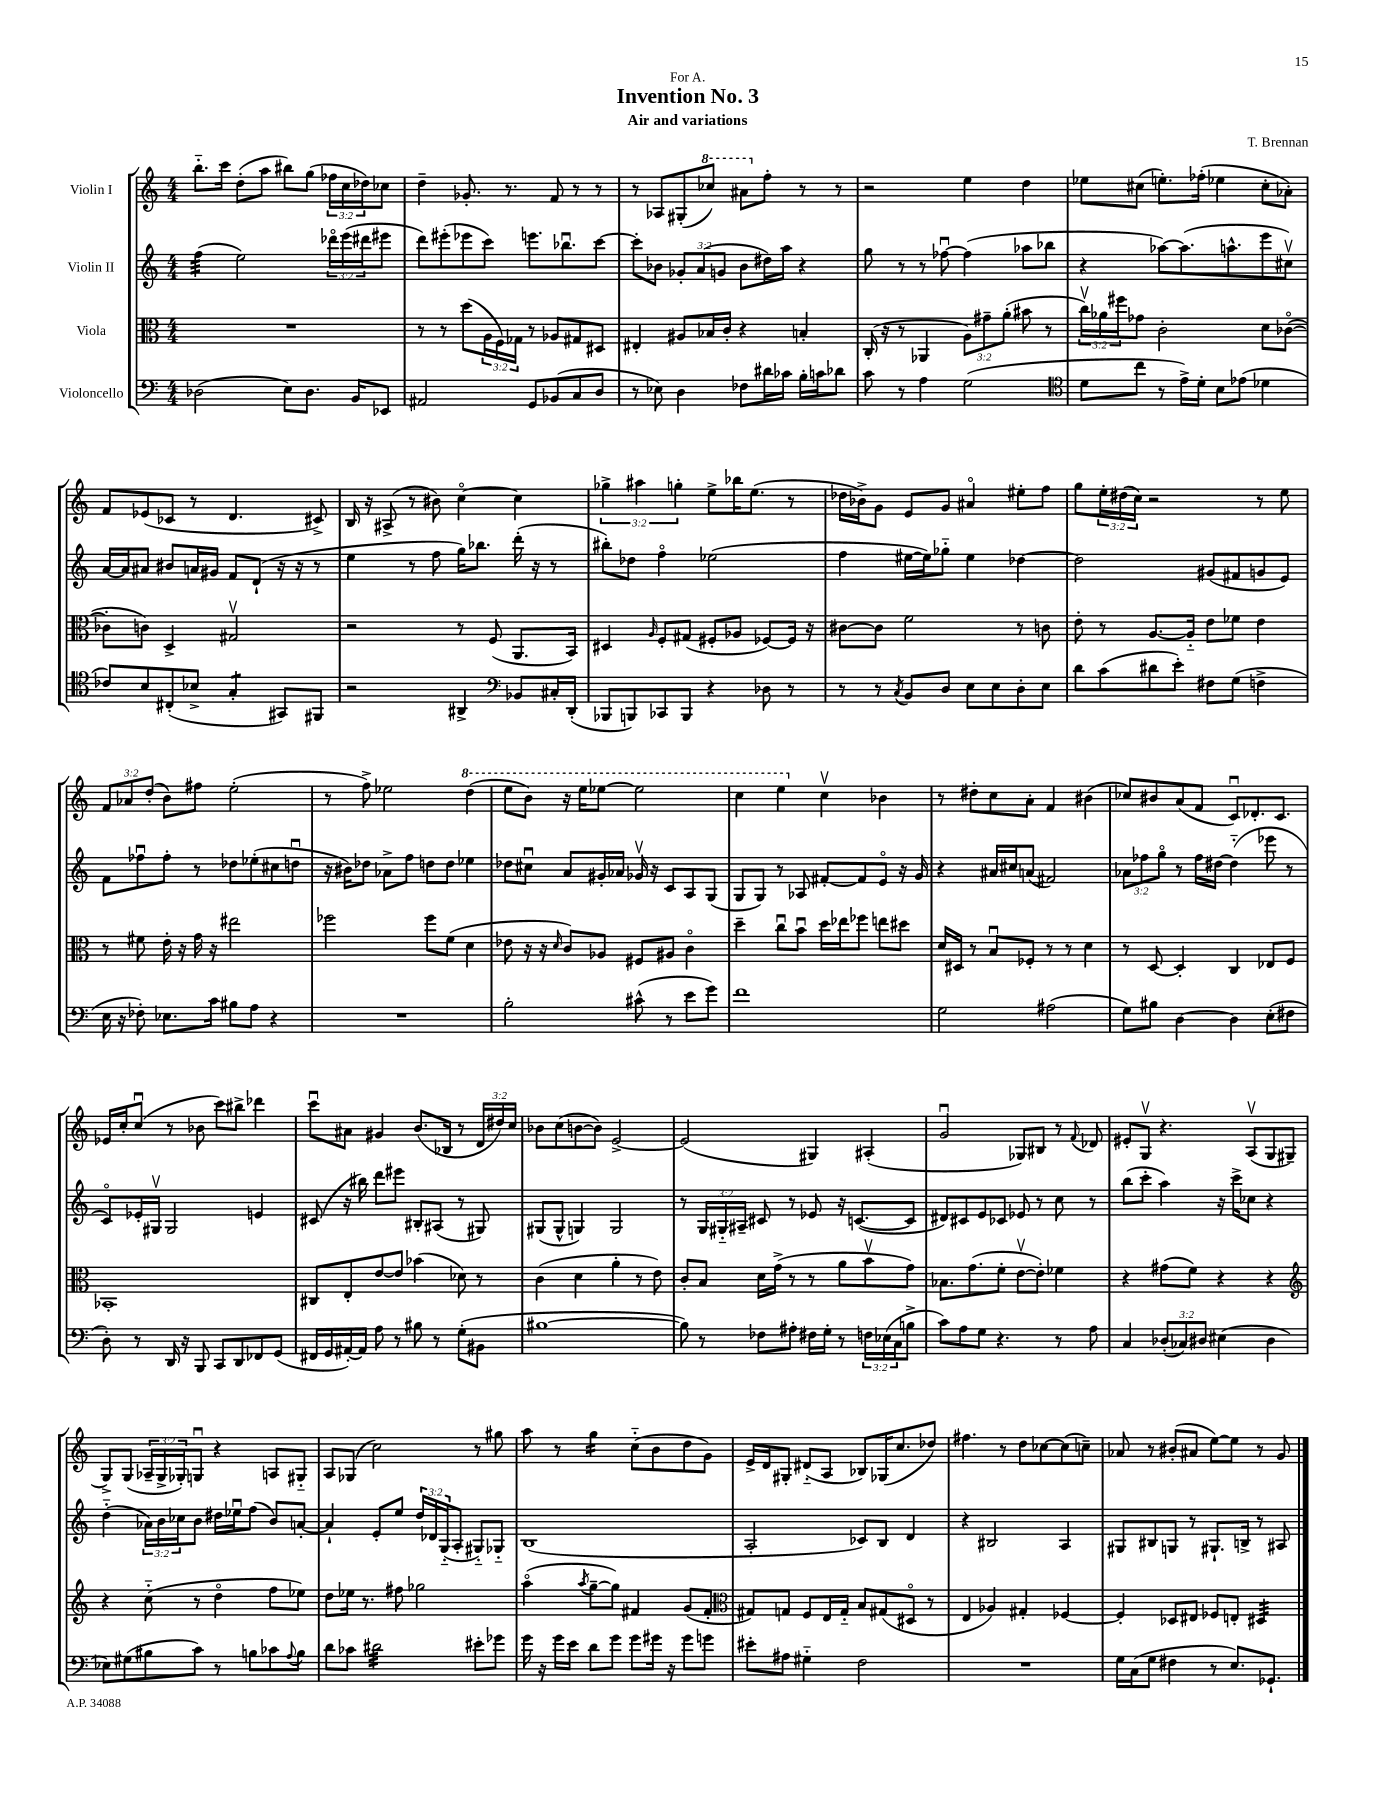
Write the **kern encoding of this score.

**kern	**kern	**kern	**kern
*staff4	*staff3	*staff2	*staff1
*clefF4	*clefC3	*clefG2	*clefG2
*k[]	*k[]	*k[]	*k[]
*M4/4	*M4/4	*M4/4	*M4/4
(2D-	1r	(4ff	8.bb'~
.	.	.	16ccc
.	.	2ee)	(8dd'
.	.	.	8aa
8E)	.	.	8bb#)
8.D-	.	.	(8gg
.	.	24ddd-o	24ff-
.	.	(24eee	24cc
16BB	.	.	.
.	.	24ddd#	24dd-)
8EE-	.	8eee#	8cc-
=	=	=	=
2AA#	8r	8ddd)	4dd~
.	8r	(8eee#'	.
.	(8dd	8eee-	8.g-'
.	24A	8ccc)	.
.	24F)	.	.
.	.	.	8.r
.	24G-	.	.
8GG	8r	8.eee	.
(8BB-	8A-	.	8f
.	.	8.bb-u	.
8C	8G#	.	8r
8D	8D#	[8ccc	8r
=	=	=	=
8r	4E#'	8ccc']	8r
8E-)	.	8b-	8A-
4D	8A#	12g-'	(8G#'
.	.	(12a	.
.	16B-	.	8ccc-)
.	.	12g	.
.	16c'	.	.
8F-	4r	8b-	8aa#
16d#	.	16dd#)	8ff'
16c-	.	16aa	.
16B'	4B'	4r	8r
16c	.	.	.
8d-	.	.	8r
=	=	=	=
8c	(16C'	8gg	2r
.	16r	.	.
8r	8r	8r	.
4A	4AA-	8r	.
.	.	[8ff-u	.
(2G	12A)	(4ff-]	4ee
.	12g#~	.	.
.	(12a'	.	.
.	8b#	8aa-	4dd
.	8r	8bb-	.
=	=	=	=
*clefC4	*	*	*
8d	24ccv)	4r	8ee-
.	24a-	.	.
.	24ff#	.	.
8cc	8g-	.	(8cc#
8r	2c'	[8aa-)	8.ee')
16e^)	.	(8.aa-]	.
16d'	.	.	(16ff-'
8B	.	.	4ee-
.	.	8.aa^^	.
(8e-	.	.	.
4d-	8d	8eee	8cc#'
.	([8c-o	8cc#v)	8a-')
=	=	=	=
8c-)	8c-']	[16a	8f
.	.	16a]	.
8B	8c)	8a#	(8e-
(8C#'	4D^	8b#	8c-
8B-^	.	16a	8r
.	.	16g#	.
4G'	2G#v	8f	4.d
.	.	(8d`	.
8GG#)	.	16r	.
.	.	16r	.
8FF#	.	8r	8c#^)
=	=	=	=
2r	2r	4ee	16B
.	.	.	16r
.	.	.	(8A#^
.	.	8r	8r
.	.	8ff	8b#)
4AA#^	8r	16gg)	[4cco
.	.	8.bb-	.
.	(8F	.	.
*clefF4	*	*	*
8BB-	8.AA	(16ddd'	4cc]
.	.	16r	.
16C#'	.	8r	.
(16DD'	16BB)	.	.
=	=	=	=
8BBB-	4D#	8bb#')	6gg-^
8BBB)	.	8dd-	.
.	.	.	6aa#
.	16qqA	.	.
8CC-	8F'	4ffo	.
.	.	.	6gg'
8BBB	(8G#	.	.
4r	8F#'	(2ee-	8ee^
.	8A-	.	16bb-
.	.	.	(8.ee
8D-	[8F-)	.	.
8r	16F-]	.	8r
.	16r	.	.
=	=	=	=
8r	[8c#	4ff	16dd-
.	.	.	16b-^)
8r	8c#]	.	8g
8qC	.	.	.
8BB	2f	[16ee#	8e
.	.	16ee#])	.
8D	.	8gg-'~	8g
8E	.	4ee#	4a#o
8E	.	.	.
8D'	8r	[4dd-	8ee#'
8E	8c	.	8ff
=	=	=	=
8d	8e'	2dd-]	8gg
(8c	8r	.	24ee'
.	.	.	(24dd#
.	.	.	24cc)
8d#	[8.A	.	2r
8e')	.	.	.
.	16A'~]	.	.
8F#	8e	(8g#	.
(8G	8f-	8f#	.
4F^	4e	8g	8r
.	.	8e)	8ee
=	=	=	=
16E	8r	8f	12f
16r	.	.	.
.	.	.	12a-
8F-')	8f#	8ff-u	.
.	.	.	(12dd'
8.E-	16e'	8ff-'	8b)
.	16r	.	.
.	16g	8r	8ff#
16c	16r	.	.
8B#	2ee#	8dd-	(2ee'
8A	.	(8ee-'	.
4r	.	8cc#	.
.	.	8ddu	.
=	=	=	=
1r	2ff-	16r	8r
.	.	16b#)	.
.	.	8dd-	8ff^)
.	.	8a-^	2ee-
.	.	8ff	.
.	8ff-	8dd	.
.	(8f	8dd	.
.	4d	4ee-	(4ddd
=	=	=	=
2B'	8e-	8dd-	8eee
.	16r	8cc#u	8bb)
.	16r	.	.
.	16qqd	.	.
.	8c)	8a	16r
.	.	.	16eee
.	8A-	16g#'	[8eee-
.	.	16a-	.
(8c#^^	8F#	16g-v	2eee-]
.	.	16r	.
8r	8A#	8c	.
8e	4co	8A	.
8g)	.	(8G	.
=	=	=	=
1f	4dd~	8G	4ccc
.	.	8G)	.
.	8ccu	8r	4eee
.	8bu	8A-	.
.	16dd	[8f#'	4ccv
.	16ee-	.	.
.	8ff-	8f#]	.
.	8ee	8eo	4b-
.	8dd#	16r	.
.	.	16g	.
=	=	=	=
2G	16d	4r	8r
.	16D#	.	.
.	8r	.	8dd#'
.	8Bu	16a#	8cc
.	.	16cc#	.
.	8F-'	(8a	8a'
(2A#	8r	2f#)	4f
.	8r	.	.
.	4d	.	(4b#
=	=	=	=
8G)	8r	12a-	8cc-)
.	.	12ff-	.
8B#	[8D	.	8b#
.	.	12ggo	.
[4D	4D']	8r	(8a
.	.	16ff-	8f
.	.	[16dd#	.
4D]	4C	(4dd#'~]	8cu)
.	.	.	8.d-'
(8E'	8E-	8eee-	.
.	.	.	8.c
8F#	8F	8r	.
=	=	=	=
8D')	1BB-'	8co)	16e-
.	.	.	16cc'
8r	.	16e-'	(8ccu
.	.	16G#v	.
16DD	.	2G#	8r
16r	.	.	.
8BBB	.	.	8b-
8CC	.	.	8ccc)
8DD	.	.	8bb#^
8FF-	.	4e	4ddd-
(8GG	.	.	.
=	=	=	=
16FF#	8C#	(8c#	8cccu
16GG	.	.	.
[16AA#')	8E'	16r	8a#
16AA#]	.	16bb#)	.
8A	[8e	8ddd	4g#
8r	8e]	8eee#	.
8B#	(4b-	8B#'	(8.b
8r	.	(8A#	.
.	.	.	16B-
(8G'	8d-)	8r	8r
8BB#	8r	8G#)	24d
.	.	.	24dd#)
.	.	.	24cc
=	=	=	=
[1B#	(4c	(8G#	8b-
.	.	8G#^^	(8cc
.	4d	4G)	[8b
.	.	.	8b])
.	4a'	2G	[2e^
.	8r	.	.
.	8e)	.	.
=	=	=	=
8B#])	8c'	8r	(2e]
8r	8B	24G	.
.	.	24G#'~	.
.	.	24A#~	.
8F-	16d	8c#	.
.	(16g^	.	.
8A#'	8r	8r	.
16F#	8r	8e-	4G#)
16G'	.	.	.
8r	8a	16r	.
.	.	([8.c	.
24F	8bv	.	(4A#'
(24E-	.	.	.
24C	.	.	.
8B^	8g)	8c]	.
=	=	=	=
8c)	8.B-	8d#)	2gu
8A	.	8c#	.
.	(8.g	.	.
8G	.	8e	.
4.r	8f'	8c-	.
.	[8ev	8e-	8G-)
.	8e'])	8r	8B#
8r	4f-	8cc	8r
.	.	.	8qqf
8A	.	8r	8d-
=	=	=	=
4C	4r	(8bb	8e#'
.	.	8ccc'	8Gv
(12D-'	(8g#	4aa)	4.r
12C-)	.	.	.
.	8f)	.	.
12D#	.	.	.
(4E#	4r	16r	.
.	.	16ccc^	.
.	.	8cc-	(8Av
4D#	4r	4r	8G
.	.	.	8G#~
=	=	=	=
*	*clefG2	*	*
8E-)	4r	(4dd'~	8G^)
(8G#	.	.	(8G
8B#	(8cc'~	24a-)	24A-~
.	.	24b	24G^
.	.	24cc-	24G-')
8c)	8r	8b	8Gu
8r	4ddo	16dd#	4r
.	.	16ee-u	.
8B	.	(8ff	.
8c-	8ff	8b)	8A
8qqA	.	.	.
8B	8ee-)	[8a'	8G#'~
=	=	=	=
8d	8dd	4a`]	8A
8c-	16ee-	.	(8G-
.	8.r	.	.
2d#	.	8e'	2cc)
.	8ff#	8ee	.
.	2gg-	24dd	.
.	.	24d-	.
.	.	(24G'~	.
.	.	8A'	.
8e#'	.	8G#'~)	8r
8g-	.	8G-'~	8gg#
=	=	=	=
16g	(4aao	(1B	8aa
16r	.	.	.
16g	.	.	8r
16e	.	.	.
.	8qaa	.	.
8d	[8gg~	.	4gg
8g	8gg])	.	.
8g	4f#	.	(8cc'~
16g#	.	.	8b
16r	.	.	.
8g#	(8g	.	8dd
8g	8f#'	.	8g)
=	=	=	=
*	*clefC3	*	*
8e#'	8G#)	2A'	16e^
.	.	.	16d
8A#	8G	.	8G#'
4G#'~	8F	.	(8d#'~
.	16E	.	8A
.	16G'~	.	.
2F	8B	8c-)	8B-)
.	(8G#	8B	(16G-
.	.	.	8.cc
.	8D#o	4d	.
.	8r	.	8dd-)
=	=	=	=
1r	4E	4r	4.ff#
.	4A-)	2B#	.
.	.	.	8r
.	4G#'	.	8dd
.	.	.	[8cc-
.	[4F-	4A	(8cc-]
.	.	.	8cc~)
=	=	=	=
16G	4F-']	8G#	8a-
(16C	.	.	.
8G	.	8B#	8r
4F#	8D-	8G	(8b#'
.	8E#	8r	8a#
8r	8F-	8.G#`	[8ee)
8.E)	8E'	.	8ee]
.	.	16B^	.
.	4D#	8r	8r
8.GG-`	.	.	.
.	.	8A#	8g
==	==	==	==
*-	*-	*-	*-
